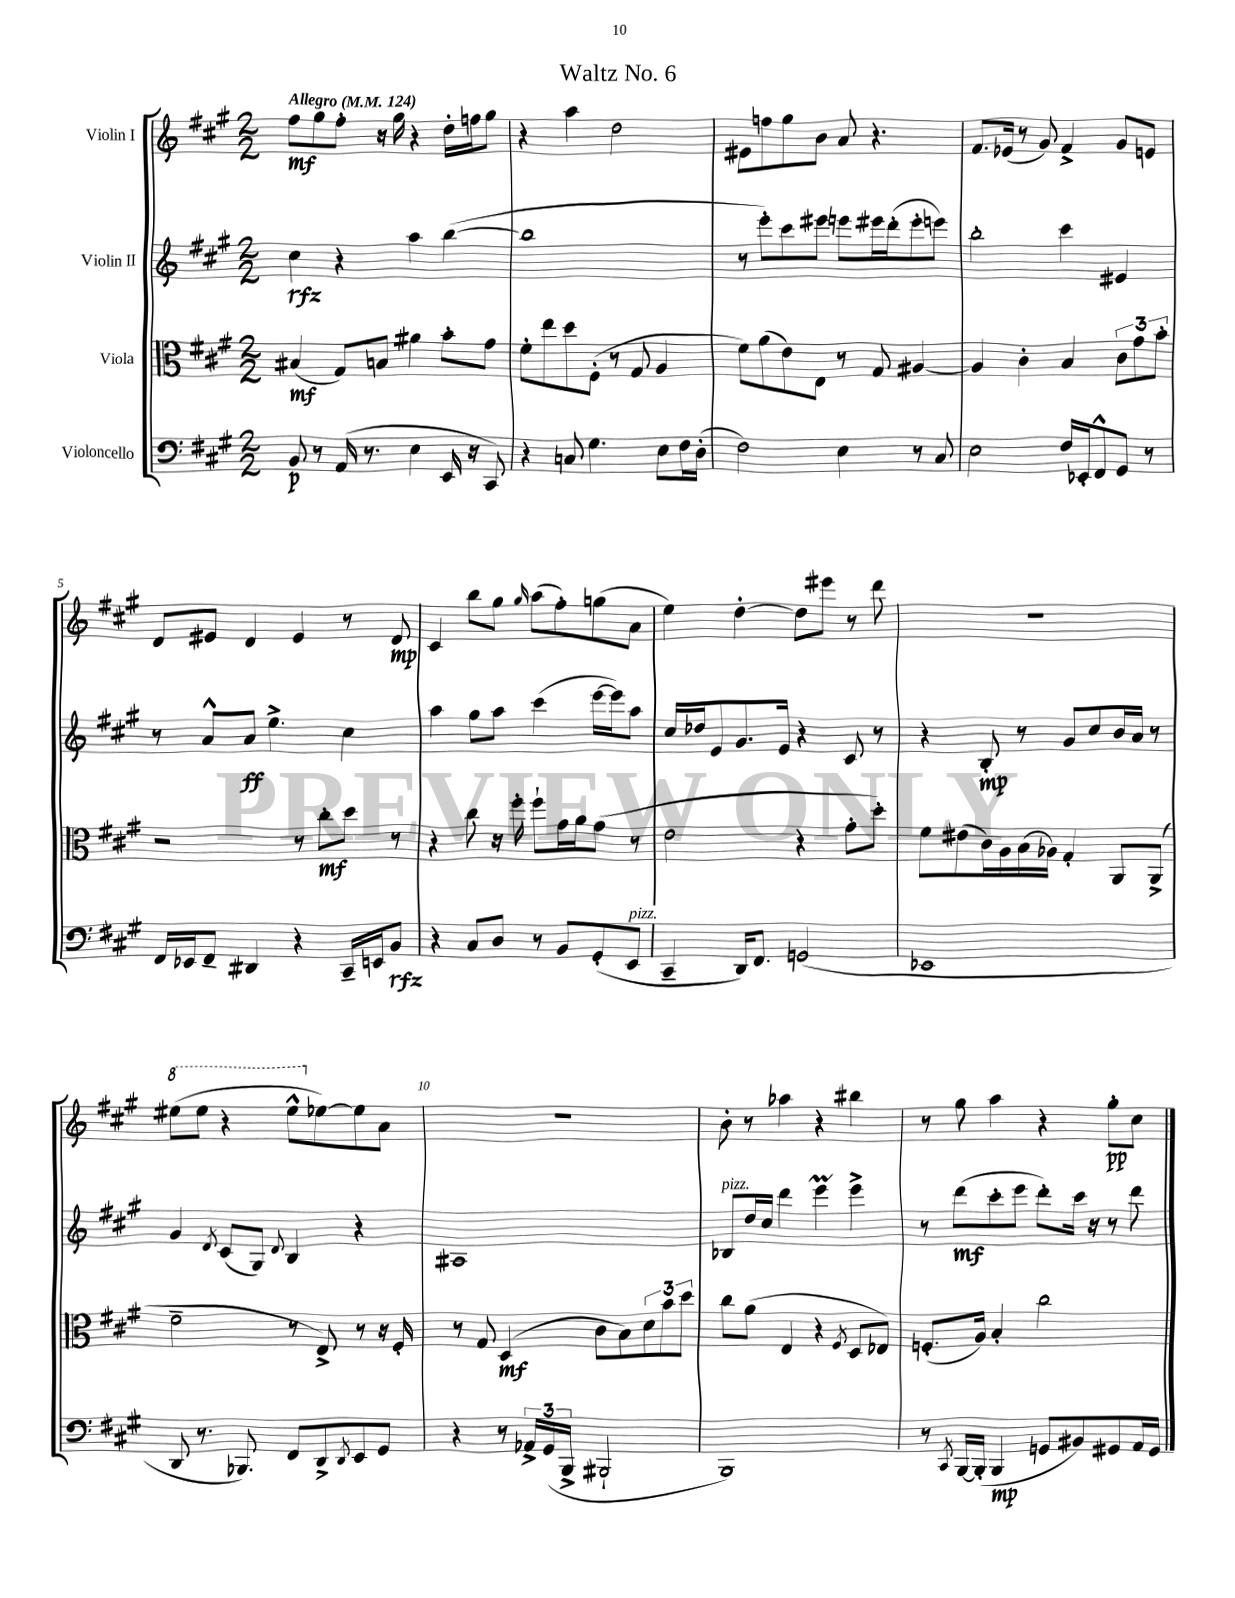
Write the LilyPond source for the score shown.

\header { title = "Waltz No. 6" }
<<
\new StaffGroup <<
\new Staff = "s0" \with { instrumentName = "Violin I" } {
    \clef treble \key a \major \numericTimeSignature \time 2/2 \tempo "Allegro" 4 = 124
    fis''8\mf gis''8 fis''8-. r16 gis''16 r4 d''16-. f''16 gis''8 |
    r4 a''4 d''2 |
    eis'8 f''8 gis''8 b'8 a'8 r4. |
    fis'8. ees'16( r8 gis'8) fis'4-> gis'8 e'8 |
    d'8 eis'8 d'4 eis'4 r8 d'8\mp |
    cis'4 b''8 gis''8 \grace { gis''16 } a''8( fis''8-.) g''8( a'8 |
    e''4) d''4~-. d''8 eis'''8 r8 d'''8 |
    R1 |
    \ottava #1 eis'''8( eis'''8 r4 eis'''8-^ \ottava #0 ees''8~) ees''8 a'8 |
    R1 |
    b'8-. r8 aes''4 r4 bis''4 |
    r8 gis''8 a''4 r4 gis''8-.\pp cis''8 \bar "|." |
}
\new Staff = "s1" \with { instrumentName = "Violin II" } {
    \clef treble \key a \major \numericTimeSignature \time 2/2
    cis''4\rfz r4 a''4 b''4~( |
    b''1 |
    r8 e'''8-.) cis'''8 eis'''8 e'''8 eis'''16 d'''16-.( eis'''8-. e'''8) |
    b''2-. cis'''4 eis'4 |
    r8 a'8-^ a'8\ff e''4.-> cis''4 |
    a''4 gis''8 a''8 cis'''4( e'''16~ e'''16) a''8 |
    cis''16 des''16 e'8 gis'8. e'16 r4 cis'8 r8 |
    r4 b8-.\mp r8 gis'8 cis''8 b'16 a'16 r8 |
    gis'4 \acciaccatura { d'8 } cis'8( gis8) \appoggiatura { d'8 } b4 r4 |
    ais1 |
    bes8^\markup { \italic "pizz." } d''16 cis''16 d'''4 e'''4\prall e'''4-> |
    r8 d'''8\mf( cis'''8-. e'''8 d'''8-.) cis'''16 r16 r8 d'''8 \bar "|." |
}
\new Staff = "s2" \with { instrumentName = "Viola" } {
    \clef alto \key a \major \numericTimeSignature \time 2/2
    bis4\mf( gis8) b8 ais'4 b'8-. gis'8 |
    fis'8-. e''8 d''8 fis8-.( r8 gis8 a4 |
    fis'8) a'8( e'8) e8 r8 gis8 ais4~ |
    ais4 cis'4-. b4 \tuplet 3/2 { cis'8 gis'8 b'8-. } |
    r2 r8 cis''8-.\mf d''8 r8 |
    r4 cis''8 r16 fis''16-. fis''8-! gis'16 a'16 gis'8( r8 |
    e'2 r4 gis'8-. d''8-.) |
    fis'8 eis'8( cis'16) a16 b16( aes16) gis4-. a,8 a,8->( |
    fis'2-- r8 e8->) r8 r16 fis16-. |
    r8 gis8 d4\mf( cis'8 b8) \tuplet 3/2 { d'8 b'8 d''8 } |
    cis''8 a'8( e4 r4 \acciaccatura { fis8 } d8 ees8) |
    f8.-.( a16) b4-. cis''2 \bar "|." |
}
\new Staff = "s3" \with { instrumentName = "Violoncello" } {
    \clef bass \key a \major \numericTimeSignature \time 2/2
    b,8\p r8 a,16( r8. e4 e,16 r16 cis,8) |
    r4 c8 gis4. e8 fis16 d16-.( |
    fis2) e4 r8 cis8 |
    e2 fis16 ees,16-. fis,8-^ gis,8 r8 |
    fis,16 ees,16 fis,8-- dis,4 r4 cis,16-- e,16 b,8\rfz |
    r4 cis8 d8 r8 b,8 gis,8-.( e,8^\markup { \italic "pizz." } |
    cis,4-- d,16) fis,8. g,2( |
    ees,1 |
    d,8 r8. bes,,8.) fis,8 d,8-> \acciaccatura { d,8 } e,8 gis,8 |
    r4 r8 \tuplet 3/2 { aes,16-> gis,16( b,,16-> } bis,,2-! |
    b,,1) |
    r8 \acciaccatura { cis,8 } b,,16~ b,,16-.( b,,4\mp g,8 bis,8) gis,8 a,16 gis,16 \bar "|." |
}
>>
>>
\layout { \context { \Score \override BarNumber.break-visibility = ##(#f #t #t) barNumberVisibility = #(every-nth-bar-number-visible 5) } }
